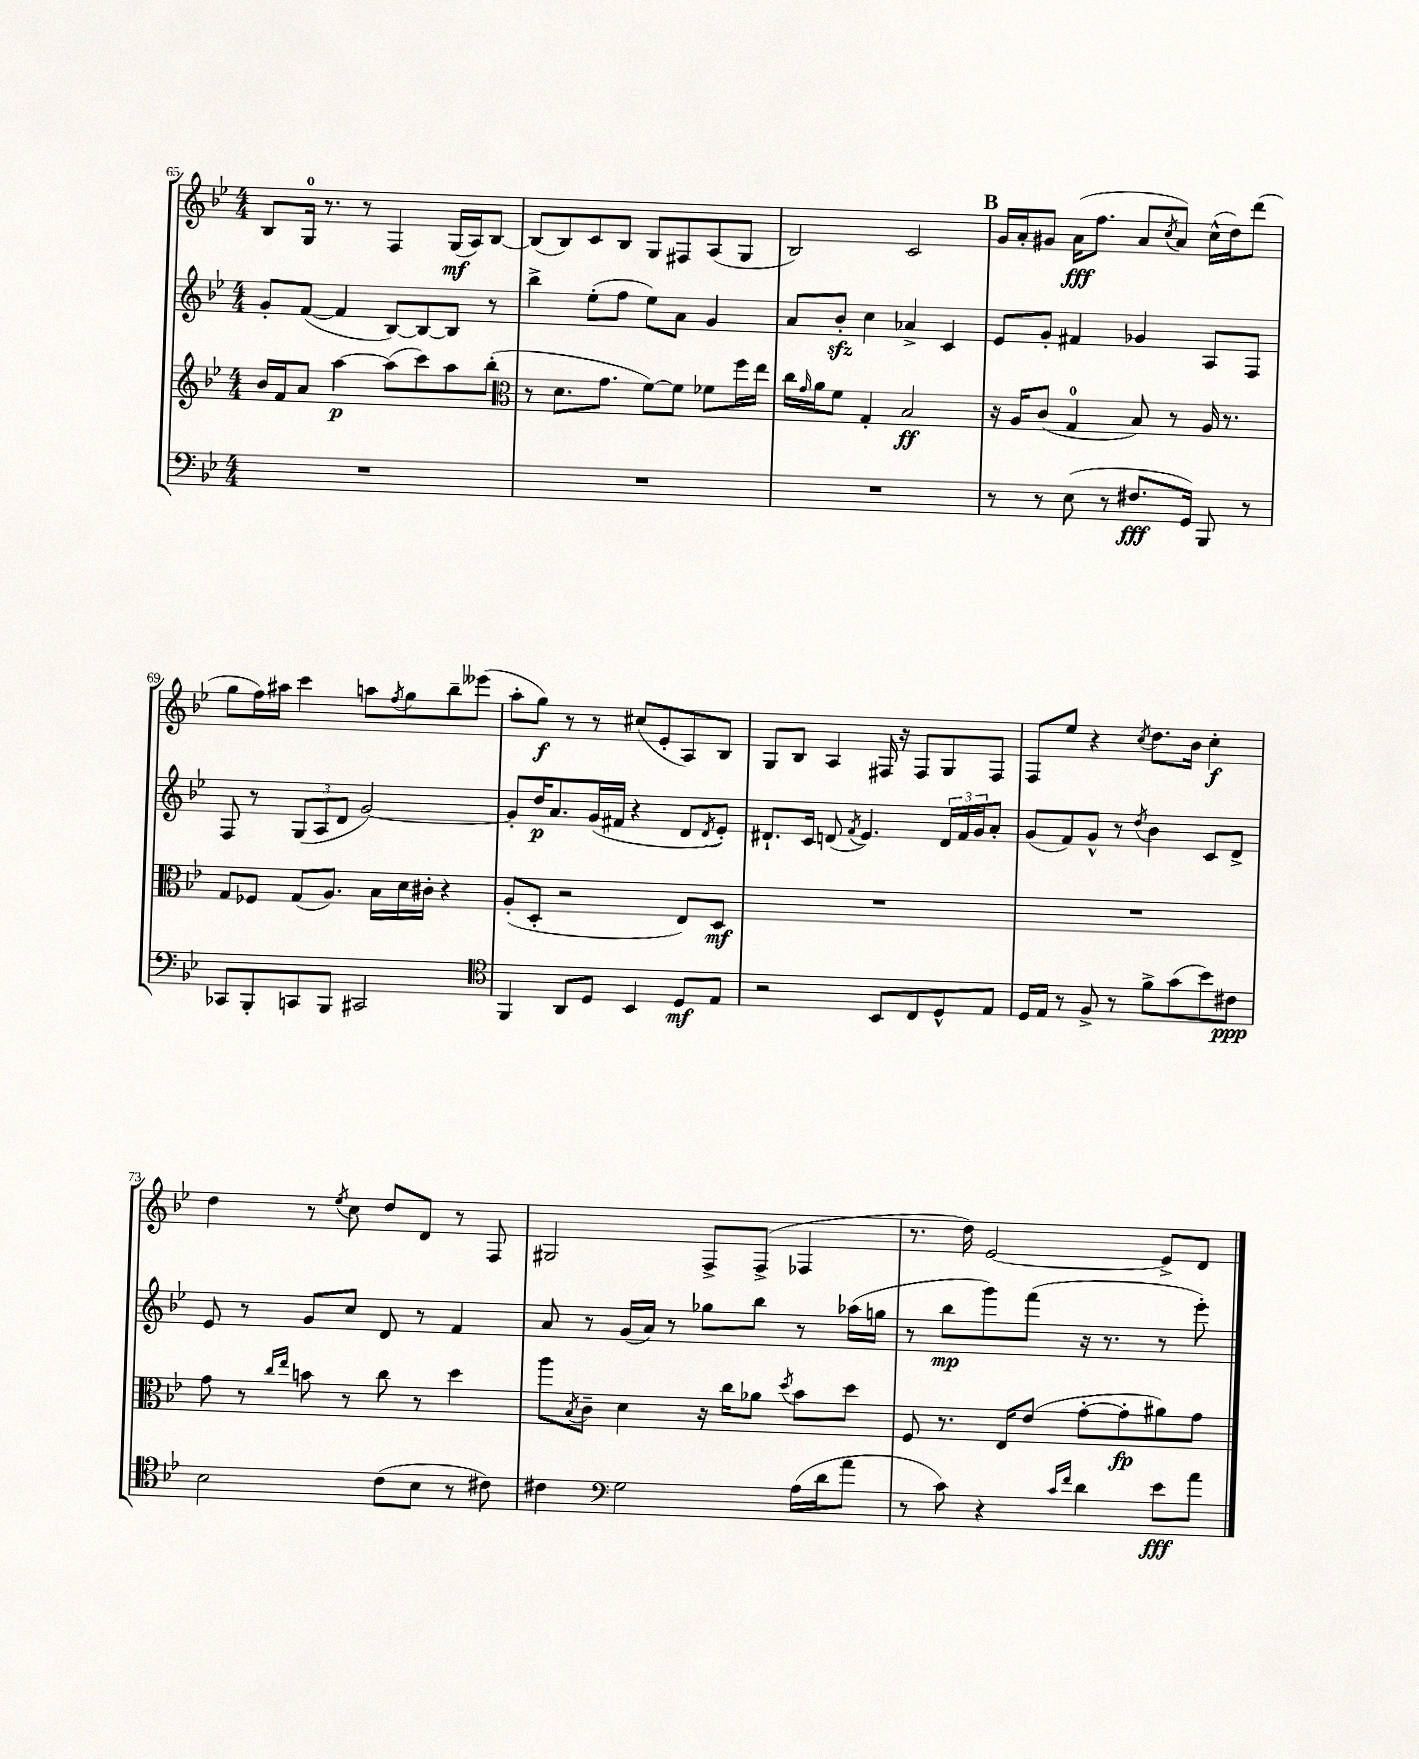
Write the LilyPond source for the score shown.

<<
\new StaffGroup <<
\new Staff = "s0" {
    \clef treble \key bes \major \numericTimeSignature \time 4/4
    bes8 g16-0 r8. r8 f4 g16\mf( a16) bes8~ |
    bes8( bes8) c'8 bes8 g8 fis8 a8( g8 |
    bes2) c'2 |
    \mark \markup { \bold "B" } g'16 a'16-. gis'8 a'16\fff( f''8. a'8 \acciaccatura { c''8 } a'8) c''16-^( d''16) d'''8( |
    g''8 f''16) ais''16 c'''4 a''8 \acciaccatura { f''8 } g''8 bes''8-- eeses'''8( |
    a''8-. g''8\f) r8 r8 cis''8( ees'8-. a8) bes8 |
    g8 bes8 a4 fis16 r16 fis8 g8 fis8 |
    f8 ees''8 r4 \acciaccatura { c''8 } d''8. bes'16 c''4-.\f |
    d''4 r8 \acciaccatura { ees''8 } c''8 d''8 d'8 r8 f8 |
    gis2 f8-> f8->( fes4 |
    r8. d''16) ees'2~ ees'8-> d'8 \bar "|." |
}
\new Staff = "s1" {
    \clef treble \key bes \major \numericTimeSignature \time 4/4
    g'8-. f'8~( f'4 bes8~) bes8~ bes8 r8 |
    bes''4-> ees''8-.( f''8 ees''8) a'8 g'4 |
    a'8 bes'8-.\sfz c''4 aes'4-> c'4 |
    \mark \markup { \bold "B" } ees'8 g'8-. fis'4 ges'4 a8 f8 |
    f8 r8 \tuplet 3/2 { g8( a8 d'8 } g'2~) |
    g'8-. d''16\p a'8. g'16( fis'16 r4 d'8 \acciaccatura { d'8 } ees'8-.) |
    dis'8.-! c'16 d'8( \acciaccatura { f'8 } ees'4.) \tuplet 3/2 { d'16 f'16 g'16 } a'8-. |
    g'8( f'8) g'8-^ r8 \acciaccatura { d''8 } bes'4 c'8 d'8-> |
    ees'8 r8 g'8 c''8 d'8 r8 f'4 |
    a'8 r8 g'16( a'16) r8 ges''8 bes''8 r8 aes''16( g''16 |
    r8 bes''8\mp g'''8) f'''8( r16 r8. r8 ees'''8-.) \bar "|." |
}
\new Staff = "s2" {
    \clef treble \key bes \major \numericTimeSignature \time 4/4
    bes'16 f'16 a'8 a''4~\p a''8( c'''8) a''8 bes''8-.( |
    \clef alto r8 d'8. g'8. f'8~) f'8 fes'8 f''16 ees''16 |
    c''16 \grace { g'16 } a'16 f'8 g4-. bes2\ff |
    \mark \markup { \bold "B" } r16 a16 c'8( g4-0 bes8) r8 a16 r8. |
    g8 fes8 g8( a8.) bes16 d'16 cis'16-. r4 |
    a8-.( d8-. r2 ees8) d8\mf |
    R1 |
    R1 |
    g'8 r8 \grace { c''16 ees''16 } b'8 r8 c''8 r8 d''4 |
    a''8 \acciaccatura { bes8 } c'8-- d'4 r16 c''16 aes'8 \acciaccatura { d''8 } bes'8 d''8 |
    f8 r8. ees16 ees'8( g'8~-. g'8-.\fp ais'8) g'8 \bar "|." |
}
\new Staff = "s3" {
    \clef bass \key bes \major \numericTimeSignature \time 4/4
    R1 |
    R1 |
    R1 |
    \mark \markup { \bold "B" } r8 r8 ees8( r8 fis8.\fff g,16) bes,,8 r8 |
    ces,8 bes,,8-. c,8 bes,,8 cis,2 |
    \clef tenor f,4 a,8 d8 bes,4 d8\mf ees8 |
    r2 bes,8 c8 d8-^ ees8 |
    d16 ees16 r8 f8-> r8 f'8-> g'8( bes'8) cis'8\ppp |
    bes2 c'8( bes8 r8 cis'8) |
    cis'4 \clef bass g2 a16( d'16 a'8 |
    r8 c'8) r4 \grace { c'16 f'16 } d'4 ees'8\fff a'8 \bar "|." |
}
>>
>>
\layout { \context { \Score currentBarNumber = #65 } }
